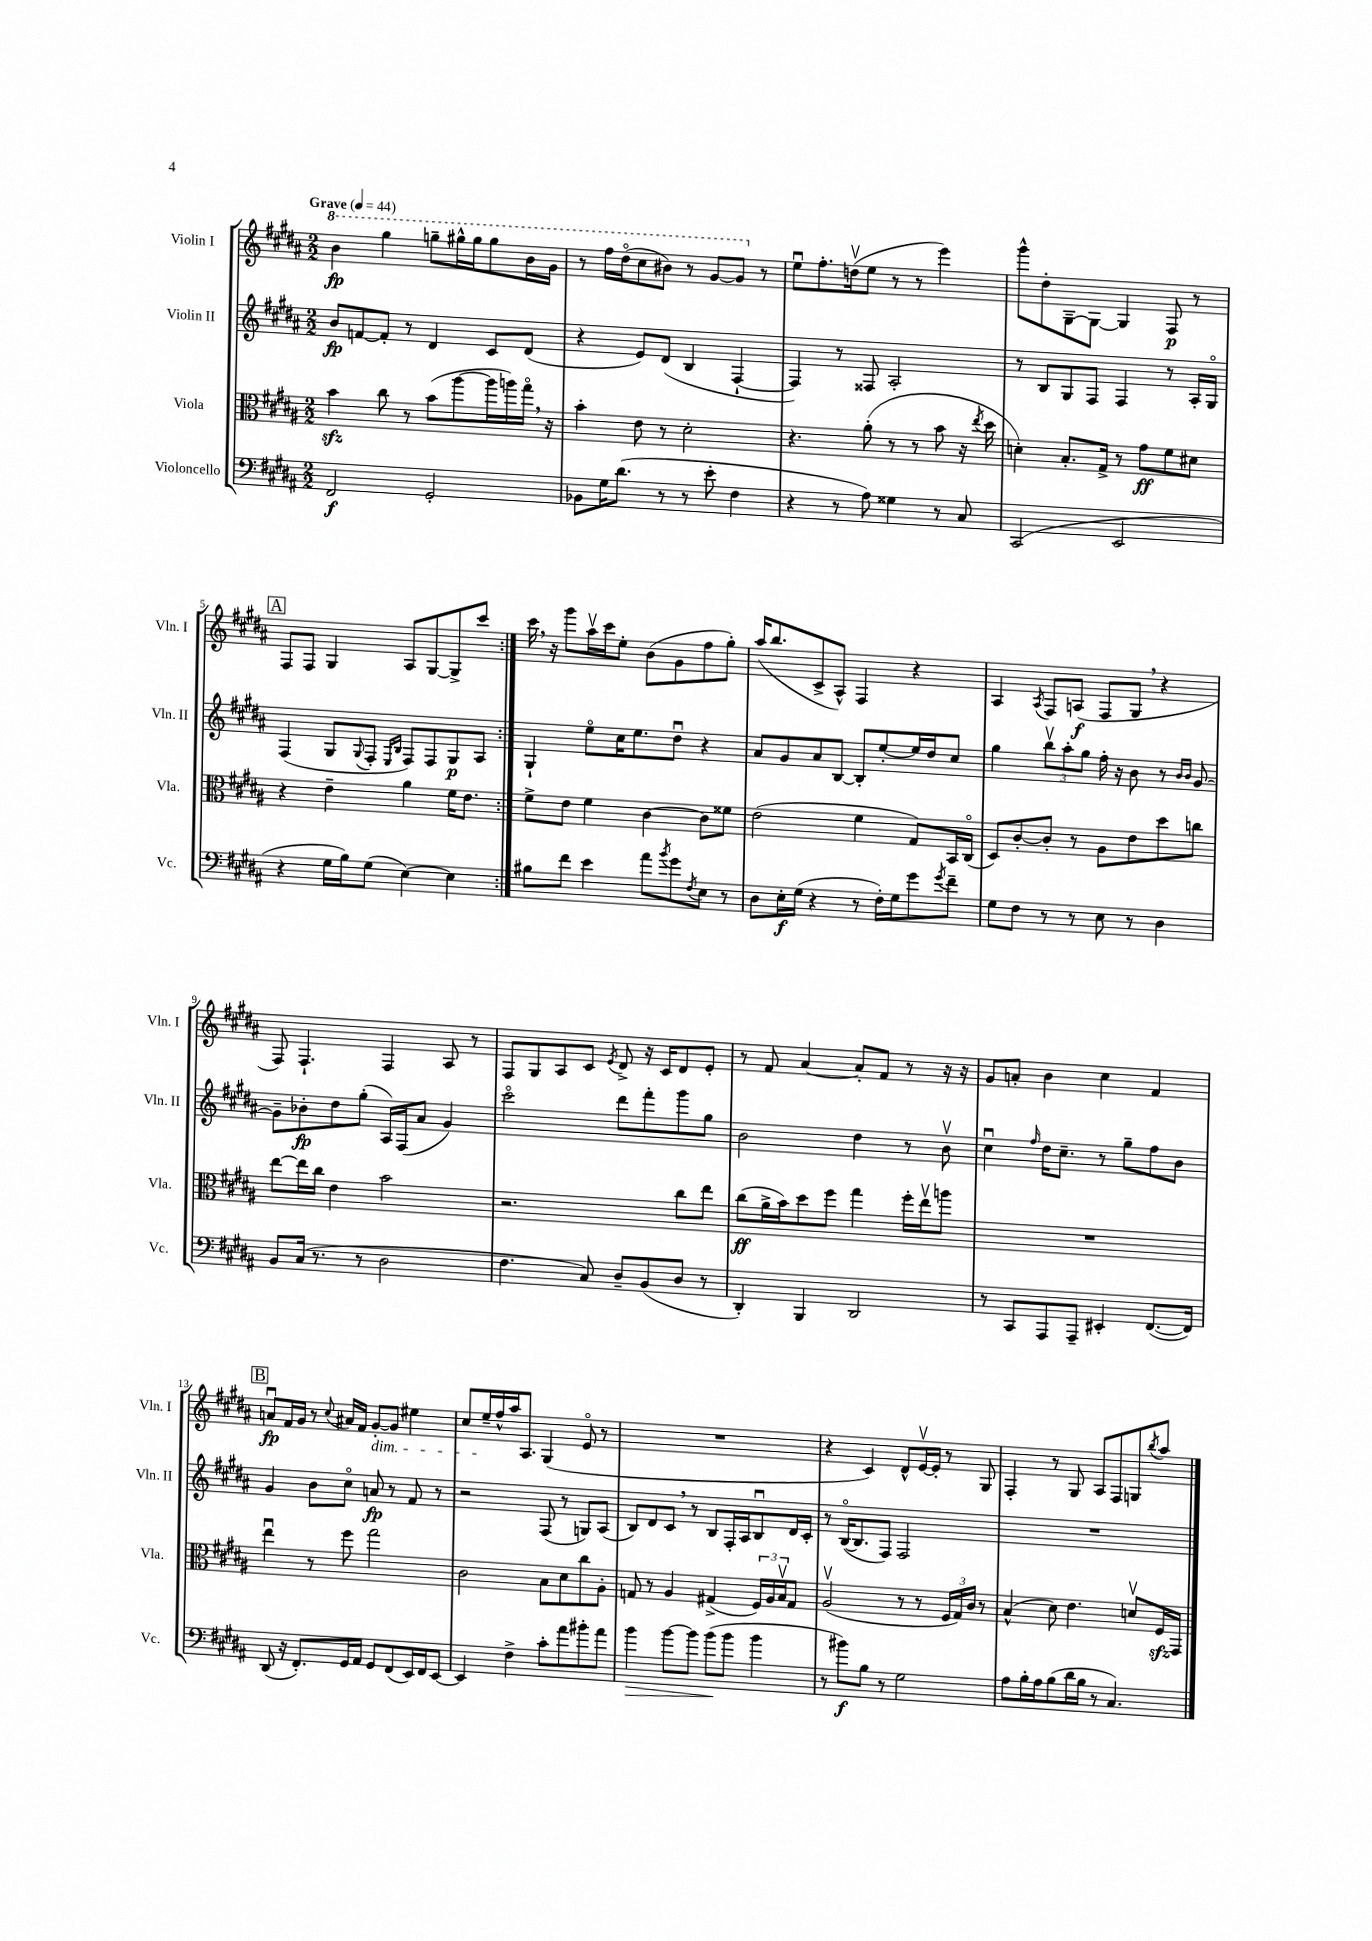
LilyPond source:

<<
\new StaffGroup <<
\new Staff = "s0" \with { instrumentName = "Violin I" shortInstrumentName = "Vln. I" } {
    \clef treble \key b \major \numericTimeSignature \time 2/2 \tempo "Grave" 4 = 44
    \repeat volta 2 { \ottava #1 b''4\fp gis'''4 g'''8-- gis'''16-^ gis'''16 gis'''8 b''16 gis''16 |
    r8 fis'''16 dis'''16\flageolet( cis'''8 bis''8) r8 gis''8~ gis''8 \ottava #0 r8 |
    e''8\downbow fis''8.-. d''16\upbow( e''8 r8 r8 e'''4) |
    gis'''8-^ dis''8-. gis8~-- gis8~ gis4 fis8\p r8 |
    \mark \markup { \box "A" } fis8 fis8 gis4 ais8 gis8~ gis8-> cis'''8 | }
    cis'''16 \breathe r16 gis'''8 ais''16\upbow cis'''16 e''8-. b'8( gis'8 fis''8 gis''8-.) |
    ais''16( b''8. cis'8-> ais8-^) fis4 r4 |
    ais4 \acciaccatura { ais8 } fis8 a8\f( fis8 gis8 \breathe r4 |
    fis8) fis4.-! fis4 ais8 r8 |
    fis8 gis8 ais8 cis'8 \acciaccatura { e'8 } dis'8-> r16 cis'16 dis'8 e'8-. |
    r8 fis'8 ais'4~ ais'8-. fis'8 r8 r16 r16 |
    gis'8 a'8-. b'4 cis''4 fis'4 |
    \mark \markup { \box "B" } a'8\downbow\fp fis'16 gis'16 r8 \appoggiatura { cis''8 } ais'16 fis'16 gis'8~-.\dim gis'8 eis''4 |
    cis''8 e''16--\! fis''16-^ ais''16 ais8. gis4( e'8\flageolet r8 |
    R1 |
    r4 cis'4) dis'8-^ e'16~\upbow e'16-. r8 gis8 |
    fis4-. r8 gis8 ais8 fis8 g8 \acciaccatura { b''8 } ais''8 \bar "|." |
}
\new Staff = "s1" \with { instrumentName = "Violin II" shortInstrumentName = "Vln. II" } {
    \clef treble \key b \major \numericTimeSignature \time 2/2
    \repeat volta 2 { b'8\fp f'8~ f'8-. r8 dis'4 cis'8 dis'8( |
    r4 e'8) dis'8( b4 fis4~-! |
    fis4) r8 fisis8 ais2-. |
    r8 b8 gis8 fis8 fis4 r8 ais16-. gis16\flageolet |
    \mark \markup { \box "A" } fis4( gis8 \appoggiatura { gis8 } fis8-. \grace { e16 b16 } fis8) fis8 gis8\p ais8 | }
    gis4-! e''8\flageolet cis''16 e''8. dis''8\downbow r4 |
    ais'8 gis'8 ais'8 b8~ b8-. e''8~-. e''16 dis''16 cis''8 |
    gis''4 \tuplet 3/2 { b''8\upbow ais''8-. gis''8 } fis''16-. r16 b'8 r8 \grace { b'16 b'16 } gis'8~ |
    gis'8-- bes'8-.\fp dis''8 gis''8-.( ais16) fis16( ais'8 gis'4) |
    cis'''2\flageolet dis'''8 fis'''8-. gis'''8 gis''8 |
    b'2 dis''4 r8 b'8\upbow |
    cis''4\downbow \grace { fis''16 } dis''16 cis''8.-- r8 gis''8-- fis''8 b'8 |
    \mark \markup { \box "B" } gis'4 b'8 cis''8\flageolet a'8\fp r8 fis'8 r8 |
    r2 fis8( r8 g8) ais8( |
    b8) dis'8 cis'8 \breathe r8 b8 fis16-. ais16 b8\downbow dis'16 cis'16-. |
    r8 b16~\flageolet( b8. fis8) fis2 |
    R1 \bar "|." |
}
\new Staff = "s2" \with { instrumentName = "Viola" shortInstrumentName = "Vla." } {
    \clef alto \key b \major \numericTimeSignature \time 2/2
    \repeat volta 2 { b'4\sfz cis''8 r8 b'8( ais''8~ ais''16 a''16) gis''16\flageolet \breathe r16 |
    b'4-. e'8 r8 dis'2-. |
    r4. ais'8-.( r8 r8 b'8 r16 \acciaccatura { e''8 } dis''16 |
    d'4-.) b8.-. gis16-> r8 gis'8\ff fis'8 dis'8 |
    \mark \markup { \box "A" } r4 e'4-- ais'4 fis'16 e'8. | }
    fis'8-> e'8 fis'4 cis'4~ cis'8 fisis'8 |
    e'2( fis'4 gis8) b,16 cis16\flageolet( |
    dis8) cis'8~-. cis'8-. r8 ais8 e'8 dis''8 c''8 |
    e''8~ e''16 cis''16 e'4 b'2 |
    r2. cis''8 e''8 |
    cis''8\ff( ais'16-> b'16) dis''8 fis''8 gis''4 fis''16-. e''16\upbow a''8 |
    R1 |
    \mark \markup { \box "B" } e''4\downbow r8 fis''8 gis''2 |
    cis'2 b8 dis'8 cis''8 ais8-. |
    g8 r8 ais4 gis4->( \tuplet 3/2 { fis16) ais16 b16\upbow } gis8 |
    ais2\upbow( r8 r8 \tuplet 3/2 { fis16 gis16) cis'16 } r8 |
    b4-^( dis'8) e'4. d'8\upbow fis16\sfz gis,16 \bar "|." |
}
\new Staff = "s3" \with { instrumentName = "Violoncello" shortInstrumentName = "Vc." } {
    \clef bass \key b \major \numericTimeSignature \time 2/2
    \repeat volta 2 { fis,2\f gis,2-. |
    bes,8 gis16 dis'8.( r8 r8 e'8-. fis4 |
    r4 r8 ais8) gisis4 r8 cis8 |
    cis,2( e,2 |
    \mark \markup { \box "A" } r4 gis16 b16) gis8( e4~) e4 | }
    bis8 fis'8 e'4 ais'8 \acciaccatura { b'8 } gis'8 \acciaccatura { fis8 } e8 r8 |
    dis8 e16-.\f gis16( r4 r8 fis16-.) gis16 gis'8 \acciaccatura { gis'8 } fis'8-- |
    gis8 fis8 r8 r8 e8 r8 dis4 |
    b,8 cis16( r8. r8 dis2 |
    fis4. cis8) dis8-- b,8( dis8 r8 |
    dis,4-.) b,,4 dis,2 |
    r8 cis,8 ais,,8 ais,,8-- eis,4-. fis,8.~( fis,16) |
    \mark \markup { \box "B" } dis,8( r16 fis,8.-.) gis,16 ais,16 gis,8 fis,8( e,16) fis,16 e,8~ |
    e,4 fis4-> cis'8-. ais'8 bis'8-. ais'8 |
    b'4\> b'8~ b'8 b'8\!( b'8 b'4 |
    r8 bis'8\f) b8 r8 gis2 |
    ais8 b16-. ais16 b8( dis'16 b16 r8 cis4.) \bar "|." |
}
>>
>>
